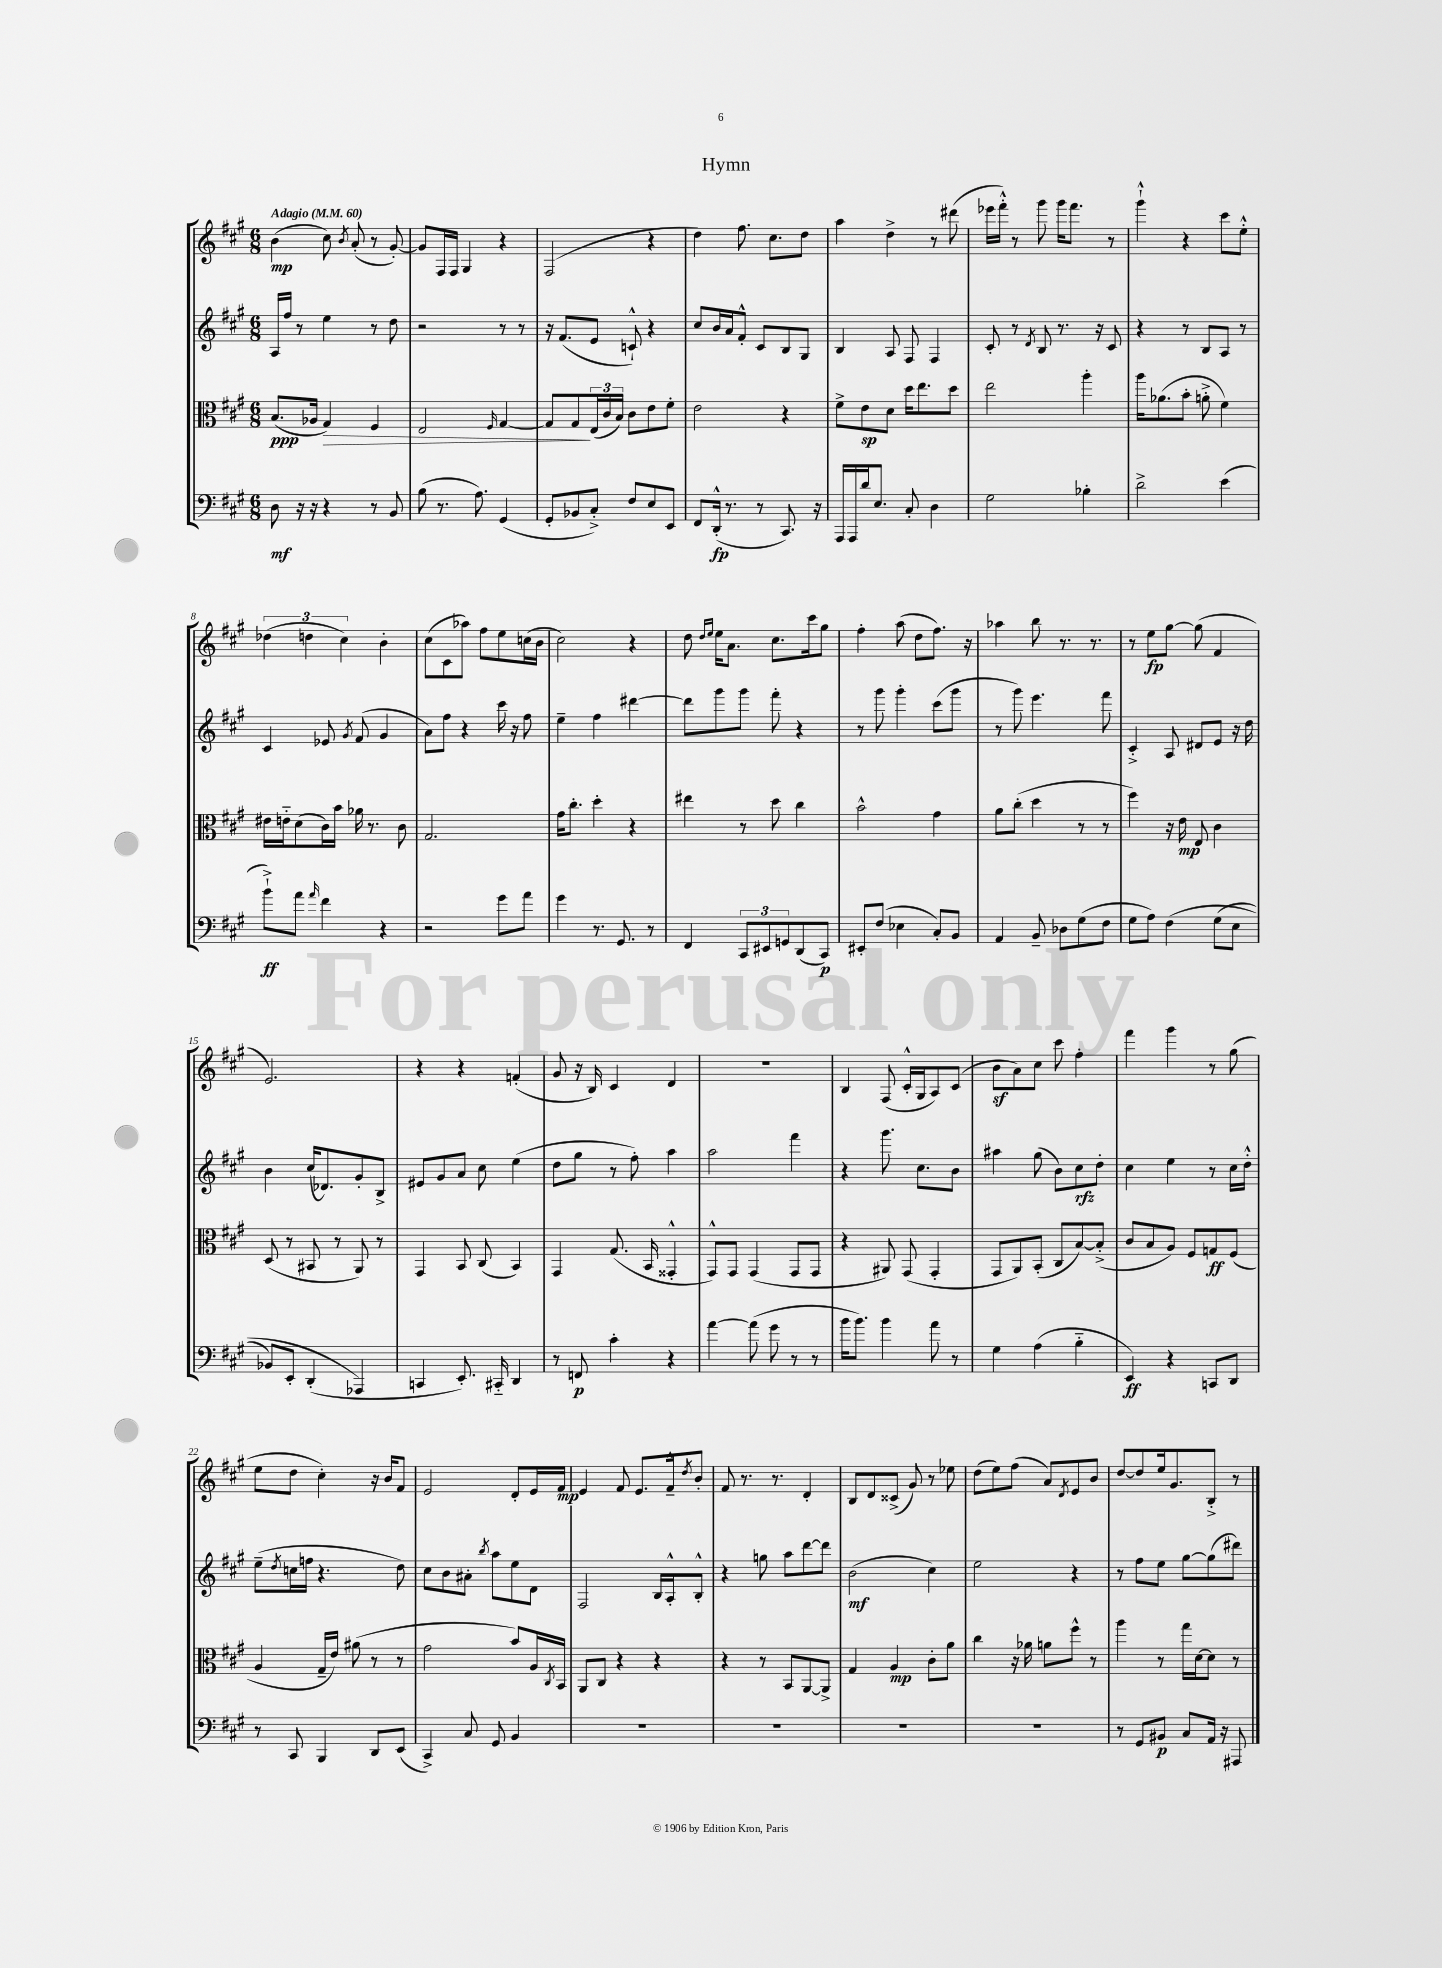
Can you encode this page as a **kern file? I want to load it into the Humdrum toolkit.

**kern	**kern	**kern	**kern
*staff4	*staff3	*staff2	*staff1
*clefF4	*clefC3	*clefG2	*clefG2
*k[f#c#g#]	*k[f#c#g#]	*k[f#c#g#]	*k[f#c#g#]
*M6/8	*M6/8	*M6/8	*M6/8
*MM60	*MM60	*MM60	*MM60
8D	(8.B	16A	(4b
.	.	16ff#	.
16r	.	8r	.
16r	16A-	.	.
4r	4G#)	4ee	8cc#)
.	.	.	8qb
.	.	.	(8a'
8r	4F#	8r	8r
8BB	.	8dd	[8g#')
=	=	=	=
(8B	2E	2r	8g#]
8.r	.	.	16F#
.	.	.	16F#
.	.	.	4G#
8.A)	.	.	.
.	16qqF#	.	.
(4GG#	[4G#	8r	4r
.	.	8r	.
=	=	=	=
8GG#'	8G#]	16r	(2F#
.	.	(8.f#	.
8BB-	8G#	.	.
8C#'^)	(24E	8e	.
.	24c#	.	.
.	24B)	.	.
8F#	8c#	8c`^^)	.
8E	8e	4r	4r
8EE	8f#'	.	.
=	=	=	=
8FF#	2e	8cc#	4dd)
(16DD'^^	.	16b	.
8.r	.	16a	.
.	.	8f#'^^	8.ff#
8r	.	8c#	.
.	.	.	8.cc#
8.CC#)	4r	8B	.
.	.	8G#	8dd
16r	.	.	.
=	=	=	=
16AAA	8f#^	4B	4aa
16AAA	.	.	.
16d	8e	.	.
8.E	.	.	.
.	8d	8A	4dd^
8C#'	16dd	8F#	.
.	8.ee	.	.
4D	.	4F#	8r
.	8dd	.	(8ddd#
=	=	=	=
2G#	2ee	8c#'	16eee-
.	.	.	16fff#'^^)
.	.	8r	8r
.	.	8qd	.
.	.	8B	8ggg#
.	.	8.r	16ggg#
.	.	.	8.fff#
4B-'	4aa'	.	.
.	.	16r	.
.	.	8c#	8r
=	=	=	=
2d^	16aa	4r	4ggg#`^^
.	(8.a-	.	.
.	8b'	8r	4r
.	8a'^	8B	.
(4e	4f#)	8A	8ccc#
.	.	8r	8ee'^^
=	=	=	=
8b`^)	16e#	4c#	(6dd-
.	16e'~	.	.
8a	(8d	.	.
.	.	.	6dd
16qqa	.	.	.
4f#	16c#)	8e-	.
.	16b	.	.
.	.	.	6cc#)
.	.	8qg#	.
.	16a-	(8f#	.
.	8.r	.	.
4r	.	4g#	4b'
.	8c#	.	.
=	=	=	=
2r	2.G#	8a)	(8cc#
.	.	8ff#	8c#
.	.	4r	8aa-)
.	.	.	8ff#
8g#	.	16ccc#	8ee
.	.	16r	.
8a	.	8ff#	(16cc
.	.	.	16b
=	=	=	=
4g#	16g#	4ee~	2cc#)
.	8.cc#'	.	.
8.r	4dd'	4ff#	.
8.GG#	.	.	.
.	4r	[4ddd#	4r
8r	.	.	.
=	=	=	=
4FF#	4ee#	8ddd#]	8dd
.	.	.	16qqdd
.	.	.	16qqee
.	.	8ggg#	16ee
.	.	.	8.a
12CC#	8r	8ggg#	.
12EE#	.	.	.
.	8dd	8fff#'	8.cc#
12GG	.	.	.
(8DD	4cc#	4r	.
.	.	.	16ccc#
8CC#)	.	.	8gg#
=	=	=	=
8EE#'	2b^^	8r	4ff#'
(8F#	.	8ggg#	.
4E-	.	4ggg#'	(8aa
.	.	.	8dd
8C#')	4g#	(8ccc#	8.ff#)
8BB	.	8ggg#	.
.	.	.	16r
=	=	=	=
4AA	8a	8r	4aa-
.	(8cc#'	8ggg#)	.
8BB~	4dd	4.eee	8bb
8D-	.	.	8.r
(8G#	8r	.	.
.	.	.	8.r
8F#	8r	8fff#	.
=	=	=	=
8G#	4ff#)	4c#'^	8r
8A)	.	.	8ee
&(4F#	16r	8A	[8gg#
.	16e	.	.
.	8E	8d#	(8gg#]
(8G#	4c#	8e	4f#
8E	.	16r	.
.	.	16dd	.
=	=	=	=
8BB-)	(8D	4b	2.e)
8EE'	8r	.	.
(4DD'	8BB#	(16cc#	.
.	.	8.d-)	.
.	8r	.	.
4AAA-&)	8AA)	8g#'	.
.	8r	8B^	.
=	=	=	=
4CC	4GG#	8e#	4r
.	.	8g#	.
8.EE')	8BB	8a	4r
.	(8C#	8cc#	.
16CC#'~	.	.	.
4DD	4BB)	(4ee	(4f'
=	=	=	=
8r	4GG#	8dd	8g#
8FF	.	8gg#	16r
.	.	.	16B)
4c#'	(8.G#	8r	4c#
.	.	8ff#')	.
.	16BB	.	.
4r	4GG##'^^	4aa	4d
=	=	=	=
[4a	8GG#^^)	2aa	2.r
.	8GG#	.	.
(8a]	(4GG#	.	.
8g#	.	.	.
8r	8GG#	4fff#	.
8r	8GG#	.	.
=	=	=	=
16b	4r	4r	4B
8.b)	.	.	.
4b	8AA#)	8.ggg#	(8F#
.	(8GG#	.	16c#'^^
.	.	8.cc#	16G#
8a	4GG#'	.	8A)
8r	.	8b	(8c#
=	=	=	=
4G#	8GG#	4aa#	8b
.	8AA)	.	8a)
(4A	(8BB'	(8gg#	8cc#
.	8C#	8b)	8ccc#
4B'~	[8B)	8cc#	4ff#'
.	(8B'^]	8dd'	.
=	=	=	=
4EE)	8c#	4cc#	4fff#
.	8B	.	.
4r	8A)	4ee	4ggg#
.	8F#	.	.
8CC	8G	8r	8r
8DD	(8F#	16cc#	(8gg#
.	.	16dd'^^	.
=	=	=	=
8r	4A	(8ee~	8ee
.	.	8qdd	.
8CC#	.	16cc	8dd
.	.	16ff	.
4BBB	16G#~	4.r	4cc#')
.	16e)	.	.
.	(8a#	.	.
8DD	8r	.	16r
.	.	.	16b
(8EE	8r	8dd)	8f#
=	=	=	=
4CC#^)	2g#	8cc#	2e
.	.	8b	.
8C#	.	8a#'	.
.	.	8qbb	.
8GG#	.	8aa	.
4BB	8b)	8ee	8d'
.	16A	8d	16e
.	8qC#	.	.
.	16BB	.	16f#
=	=	=	=
2.r	8AA	2F#	4e
.	8C#	.	.
.	4r	.	8f#
.	.	.	8.e
.	4r	16B	.
.	.	16A'^^	16f#~^^
.	.	.	8qdd
.	.	8B'^^	8b'
=	=	=	=
2.r	4r	4r	8f#
.	.	.	8.r
.	8r	8gg	.
.	.	.	8.r
.	8BB	8aa	.
.	[8AA	[8ddd	4d'
.	8AA^]	8ddd]	.
=	=	=	=
2.r	4G#	(2b	8B
.	.	.	8d
.	4A	.	(8c##^
.	.	.	8g#)
.	8c#'	4cc#)	8r
.	8a	.	8ee-
=	=	=	=
2.r	4cc#	2ee	(8dd
.	.	.	8ee)
.	16r	.	(8ff#
.	16a-	.	.
.	8a	.	8a)
.	.	.	8qd
.	8ff#^^	4r	8e
.	8r	.	8b
=	=	=	=
8r	4aa	8r	[8dd
8GG#	.	8ff#	8dd]
8BB#	8r	8ee	16ee
.	.	.	8.g#
8C#	16gg#	[8gg#	.
.	[16d	.	.
16AA	8d]	(8gg#]	8B'^
16r	.	.	.
8AAA#	8r	8ddd#)	8r
==	==	==	==
*-	*-	*-	*-
